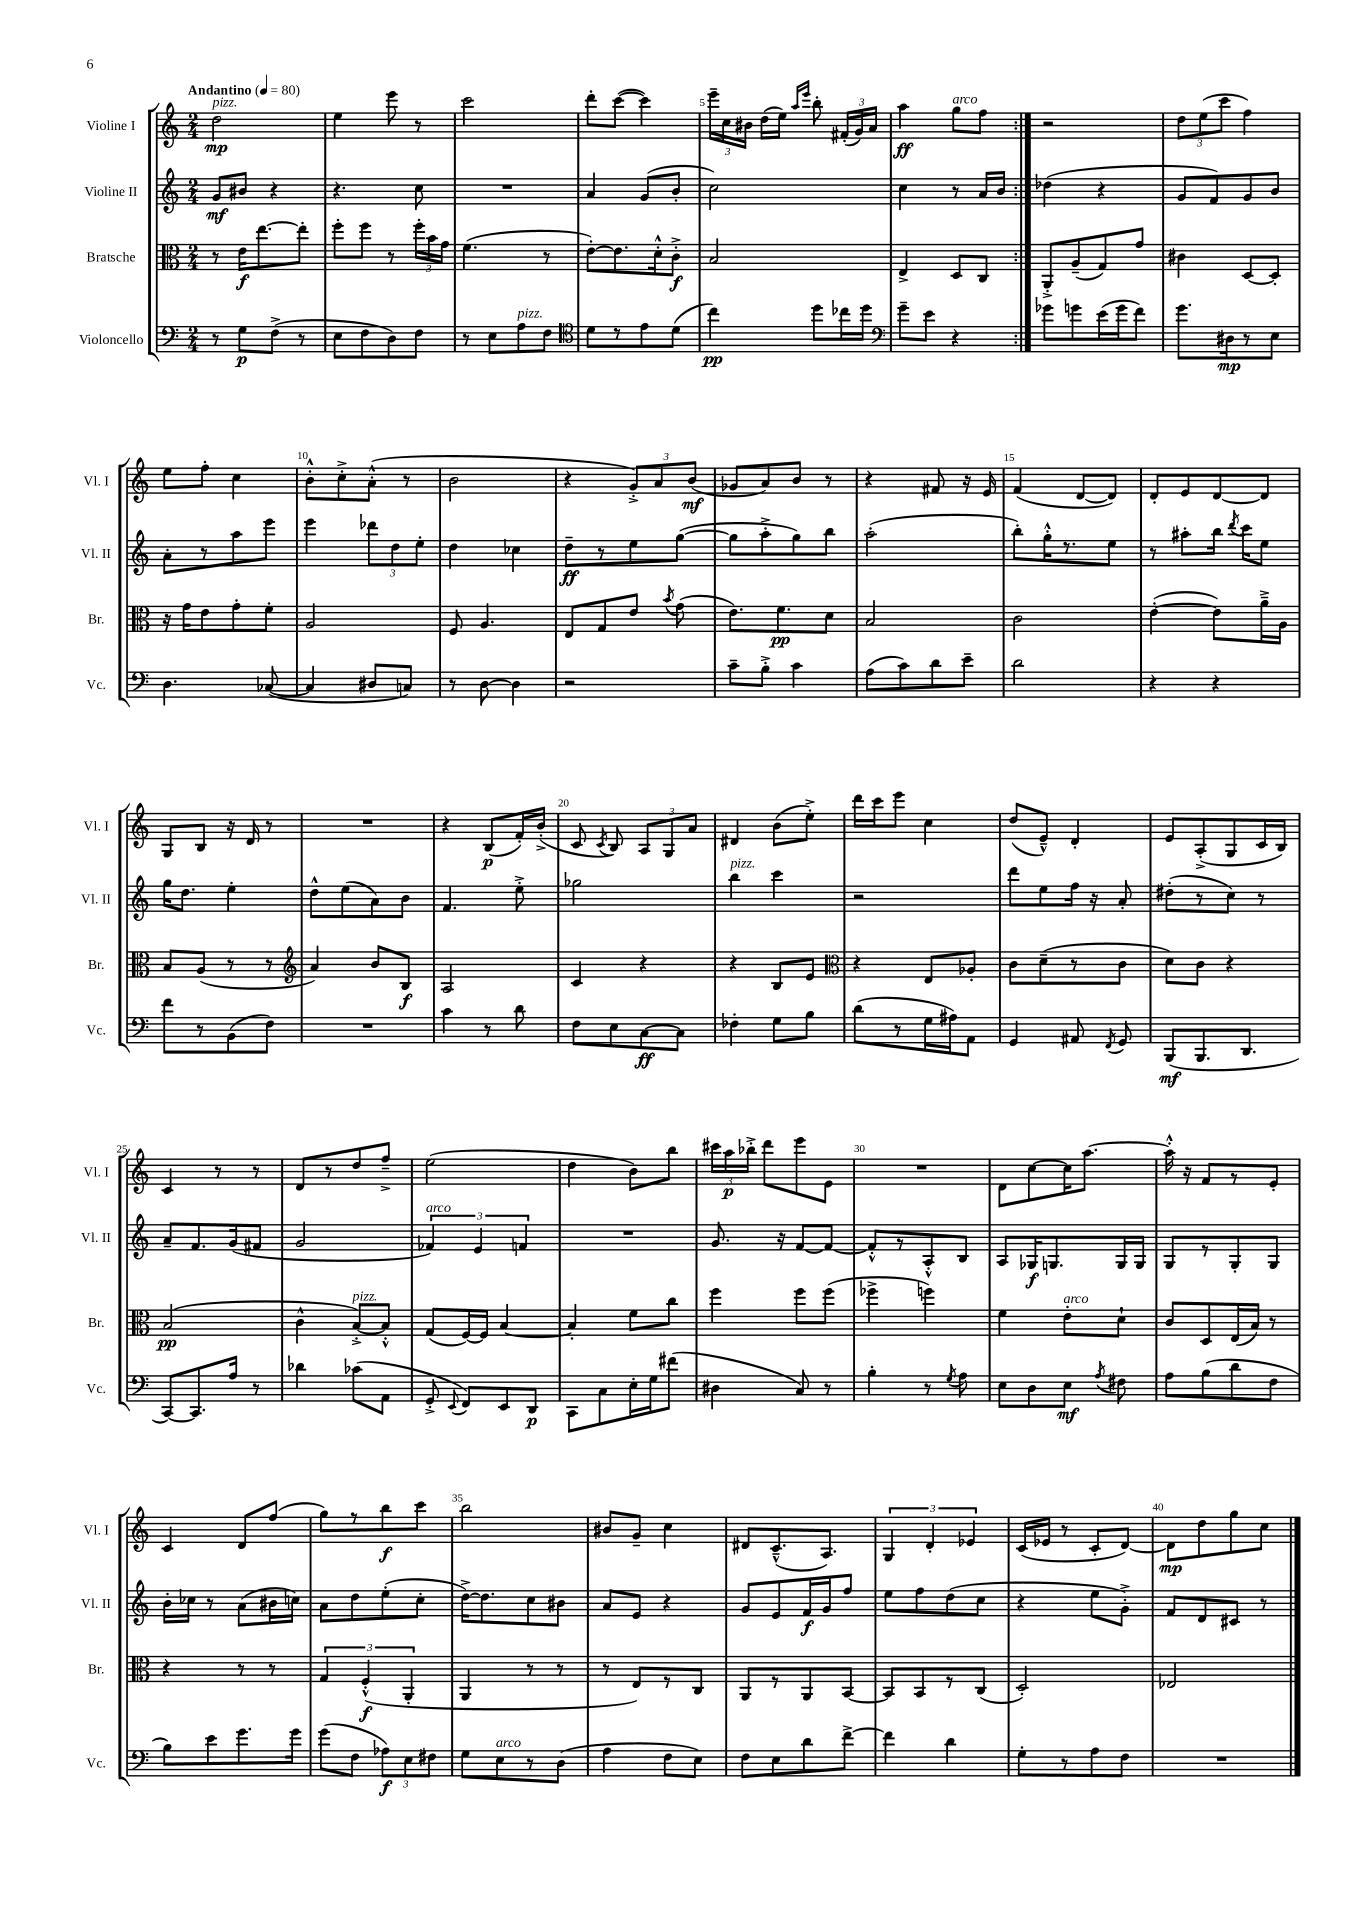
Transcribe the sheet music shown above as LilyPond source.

<<
\new StaffGroup <<
\new Staff = "s0" \with { instrumentName = "Violine I" shortInstrumentName = "Vl. I" } {
    \clef treble \key c \major \numericTimeSignature \time 2/4 \tempo "Andantino" 4 = 80
    \autoBeamOff \repeat volta 2 { d''2\mp^\markup { \italic "pizz." } |
    e''4 e'''8 r8 |
    c'''2 |
    d'''8[-. c'''8]~( c'''4) |
    \tuplet 3/2 { e'''16[-- c''16 bis'16] } d''16[( e''16]) \grace { a''16[ e'''16] } b''8-. \tuplet 3/2 { fis'16[-.( g'16) a'16] } |
    a''4\ff g''8[^\markup { \italic "arco" } f''8] | }
    r2 |
    \tuplet 3/2 { d''8[ e''8( c'''8] } f''4) |
    e''8[ f''8]-. c''4 |
    b'8[-.-^ c''8-.-> a'8]-.-^( r8 |
    b'2 |
    r4 \tuplet 3/2 { g'8[-.->) a'8 b'8]\mf( } |
    ges'8[ a'8) b'8] r8 |
    r4 fis'8 r16 e'16 |
    f'4( d'8[~ d'8]) |
    d'8[-. e'8 d'8~ d'8] |
    g8[ b8] r16 d'16 r8 |
    R2 |
    r4 b8[\p( f'16-.) b'16]-.->( |
    c'8 \acciaccatura { c'8 } b8) \tuplet 3/2 { a8[ g8 a'8] } |
    dis'4 b'8[( e''8]-.->) |
    d'''16[ c'''16 e'''8] c''4 |
    d''8[( e'8]---^) d'4-. |
    e'8[ a8-.->( g8 c'16 b16]) |
    c'4 r8 r8 |
    d'8[ r8 d''8 f''8]---> |
    e''2( |
    d''4 b'8[) b''8] |
    \tuplet 3/2 { cis'''16[ a''16\p bes''16]-.-> } d'''8[ e'''8 e'8] |
    R2 |
    d'8[ c''8~ c''16 a''8.]~ |
    a''16-.-^ r16 f'8[ r8 e'8]-. |
    c'4 d'8[ f''8]( |
    g''8[) r8 b''8\f c'''8] |
    b''2 |
    bis'8[ g'8]-- c''4 |
    dis'8[ c'8.---^( a8.]) |
    \tuplet 3/2 { g4 d'4-. ees'4 } |
    c'16[( ees'16] r8 c'8[-. d'8]~) |
    d'8[\mp d''8 g''8 c''8] \bar "|." |
}
\new Staff = "s1" \with { instrumentName = "Violine II" shortInstrumentName = "Vl. II" } {
    \clef treble \key c \major \numericTimeSignature \time 2/4
    \autoBeamOff \repeat volta 2 { g'8[\mf bis'8] r4 |
    r4. c''8 |
    R2 |
    a'4 g'8[( b'8]-. |
    c''2) |
    c''4 r8 a'16[ b'16] | }
    des''4( r4 |
    g'8[ f'8) g'8 b'8] |
    a'8[-. r8 a''8 e'''8] |
    e'''4 \tuplet 3/2 { des'''8[ d''8 e''8]-. } |
    d''4 ces''4 |
    d''8[--\ff r8 e''8 g''8]~( |
    g''8[ a''8-.-> g''8) b''8] |
    a''2-.( |
    b''8[-.) g''16-.-^ r8. e''8] |
    r8 ais''8[-. b''16] \acciaccatura { d'''8 } c'''16[ e''8] |
    g''16[ d''8.] e''4-. |
    d''8[-^ e''8( a'8) b'8] |
    f'4. e''8-.-> |
    ges''2 |
    b''4^\markup { \italic "pizz." } c'''4 |
    r2 |
    d'''8[ e''8 f''16] r16 a'8-. |
    dis''8[-.( r8 c''8]) r8 |
    a'8[-- f'8. g'16( fis'8] |
    g'2 |
    \tuplet 3/2 { fes'4^\markup { \italic "arco" }) e'4 f'4 } |
    R2 |
    g'8. r16 f'8[~ f'8]~ |
    f'8[-.-^ r8 a8-.-^ b8] |
    a8[ ges16\f g8. g16 g16] |
    g8[ r8 g8-. g8] |
    b'16[-. ces''16] r8 a'8[( bis'16 c''16]) |
    a'8[ d''8 e''8-.( c''8]-. |
    d''16[~->) d''8. c''8 bis'8] |
    a'8[ e'8] r4 |
    g'8[ e'8 f'16\f g'16 f''8] |
    e''8[ f''8 d''8( c''8] |
    r4 e''8[ g'8]-.->) |
    f'8[ d'8 cis'8] r8 \bar "|." |
}
\new Staff = "s2" \with { instrumentName = "Bratsche" shortInstrumentName = "Br." } {
    \clef alto \key c \major \numericTimeSignature \time 2/4
    \autoBeamOff \repeat volta 2 { r8 e'16[\f e''8.~ e''8]-. |
    f''8[-. f''8] r8 \tuplet 3/2 { f''16[-. b'16 g'16] } |
    f'4.( r8 |
    e'8[~-.) e'8. d'16-.-^ c'8]-.->\f |
    b2 |
    e4-> d8[ c8] | }
    a,8[-.-> a8--( g8) g'8] |
    cis'4 d8[~ d8]-. |
    r16 g'16[ e'8 g'8-. f'8]-. |
    a2 |
    f8 a4. |
    e8[ g8 e'8] \acciaccatura { b'8 } g'8( |
    e'8.[) f'8.\pp d'8] |
    b2 |
    c'2 |
    e'4~-.( e'8[) a'16---> a16] |
    b8[ a8]( r8 r8 |
    \clef treble a'4) b'8[ b8]\f |
    a2 |
    c'4 r4 |
    r4 b8[ e'8] |
    \clef alto r4 e8[ aes8]-. |
    c'8[ d'8--( r8 c'8] |
    d'8[) c'8] r4 |
    b2\pp( |
    c'4-^ b8[~-.->^\markup { \italic "pizz." }) b8]-.-^ |
    g8[( f16~) f16] b4~ |
    b4-. f'8[ c''8] |
    f''4 f''8[ f''8]( |
    fes''4-> f''4) |
    f'4 e'8[-.^\markup { \italic "arco" } d'8]-! |
    c'8[ d8 e16( b16]) r8 |
    r4 r8 r8 |
    \tuplet 3/2 { g4 f4-.-^\f( a,4-. } |
    a,4 r8 r8 |
    r8 e8[) r8 c8] |
    a,8[ r8 a,8 b,8]~ |
    b,8[ b,8 r8 c8]( |
    d2-.) |
    ees2 \bar "|." |
}
\new Staff = "s3" \with { instrumentName = "Violoncello" shortInstrumentName = "Vc." } {
    \clef bass \key c \major \numericTimeSignature \time 2/4
    \autoBeamOff \repeat volta 2 { r8 g8[\p f8]->( r8 |
    e8[ f8 d8) f8] |
    r8 e8[ a8^\markup { \italic "pizz." } f8] |
    \clef tenor d'8[ r8 e'8 d'8]( |
    c''4\pp) d''8[ ces''16 d''16] |
    \clef bass g'8[-- e'8] r4 | }
    ges'8[ g'8 e'16( g'16 f'8]) |
    g'8.[ dis16\mp r8 e8] |
    d4. ces8~( |
    ces4 dis8[ c8]) |
    r8 d8~ d4 |
    r2 |
    c'8[-- b8]-.-> c'4 |
    a8[( c'8) d'8 e'8]-- |
    d'2 |
    r4 r4 |
    f'8[ r8 b,8( f8]) |
    R2 |
    c'4 r8 d'8 |
    f8[ e8 c8~\ff c8] |
    fes4-. g8[ b8] |
    d'8[( r8 g16 ais16) a,8] |
    g,4 ais,8 \acciaccatura { f,8 } g,8 |
    b,,8[\mf( b,,8. d,8.] |
    c,8[~) c,8. a16] r8 |
    des'4 ces'8[( a,8] |
    g,8-.-> \appoggiatura { e,8 } f,8[) e,8 d,8]\p |
    c,8[ c8 e16-. g16 fis'8]( |
    dis4 c8) r8 |
    b4-. r8 \acciaccatura { g8 } a8 |
    e8[ d8 e8]\mf \acciaccatura { a8 } fis8 |
    a8[ b8( d'8 f8] |
    b8[) e'8 g'8. g'16] |
    g'8[( f8] \tuplet 3/2 { aes8[\f) e8 fis8] } |
    g8[ e8^\markup { \italic "arco" } r8 d8]( |
    a4 f8[ e8]) |
    f8[ e8 d'8 f'8]~-> |
    f'4 d'4 |
    g8[-. r8 a8 f8] |
    R2 \bar "|." |
}
>>
>>
\layout { \context { \Score \override BarNumber.break-visibility = ##(#f #t #t) barNumberVisibility = #(every-nth-bar-number-visible 5) } }
